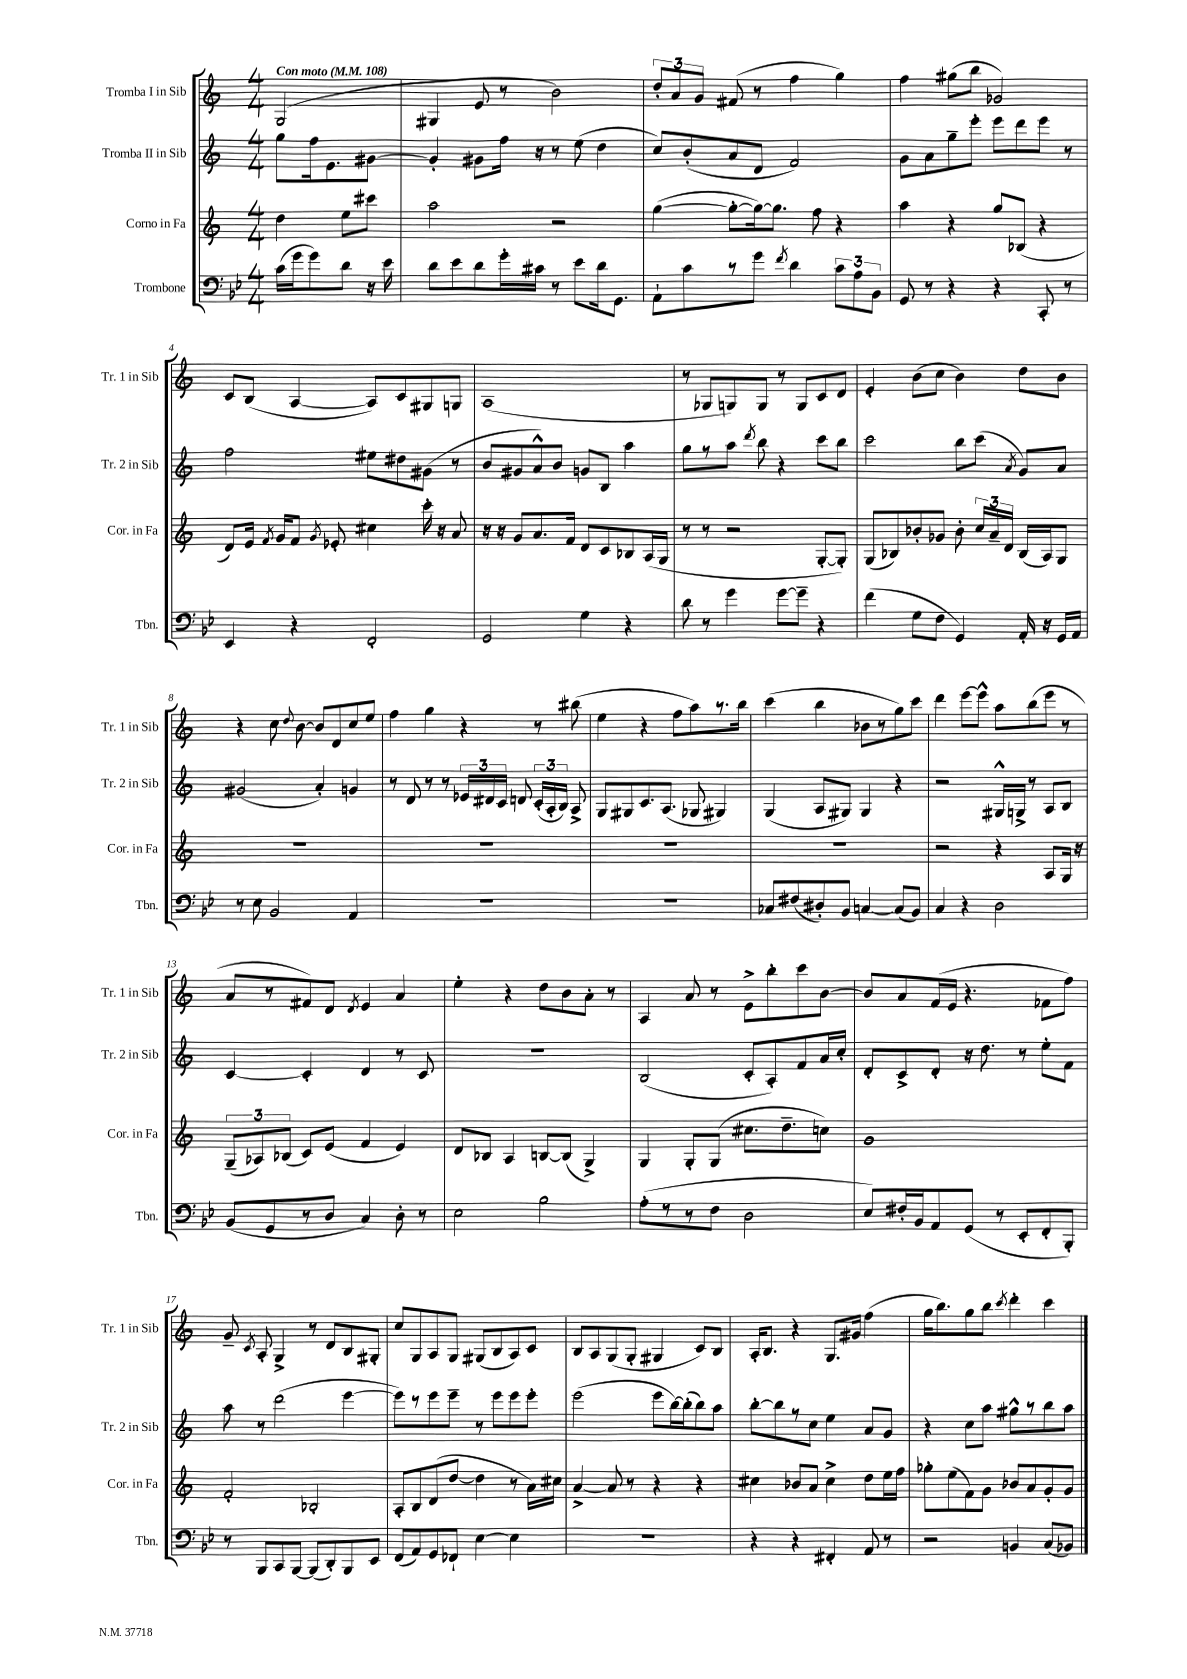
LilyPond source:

<<
\new StaffGroup <<
\new Staff = "s0" \with { instrumentName = "Tromba I in Sib" shortInstrumentName = "Tr. 1 in Sib" } {
    \clef treble \key c \major \numericTimeSignature \time 4/4 \partial 2 \tempo "Con moto" 4 = 108
    \autoBeamOff g2( |
    gis4 e'8 r8 b'2) |
    \tuplet 3/2 { d''8[-. a'8 g'8] } fis'8( r8 f''4 g''4) |
    f''4 gis''8[( b''8] ges'2) |
    c'8[ b8]( a4~ a8[) c'8 gis8 g8] |
    a1( |
    r8 ges8[ g8) g8] r8 g8[ c'8 d'8] |
    e'4-. b'8[( c''8] b'4) d''8[ b'8] |
    r4 c''8 \appoggiatura { d''8 } b'8~ b'8[ d'8 c''8 e''8] |
    f''4 g''4 r4 r8 bis''8( |
    e''4 r4 f''8[ a''8) r8. b''16] |
    c'''4( b''4 bes'8[ r8 g''8) c'''8] |
    d'''4 e'''8[~ e'''8]-^ a''8[ b''8( e'''8] r8 |
    a'8[ r8 fis'8) d'8] \acciaccatura { d'8 } e'4 a'4 |
    e''4-. r4 d''8[ b'8 a'8]-. r8 |
    a4 a'8 r8 e'8[-> b''8-. c'''8 b'8]~ |
    b'8[ a'8 f'16( e'16] r4. fes'8[ f''8]) |
    g'8-- \acciaccatura { c'8 } a8-. g4-> r8 d'8[ b8 gis8]-. |
    c''8[ g8 a8 g8] gis8[( b8 a8) c'8] |
    b8[ a8 g8( g8]-. gis4 c'8[) b8] |
    a16[-. b8.] r4 g8.[ gis'16] f''4( |
    g''16[ b''8.) g''8 b''8] \acciaccatura { c'''8 } d'''4-. c'''4 \bar "|." |
}
\new Staff = "s1" \with { instrumentName = "Tromba II in Sib" shortInstrumentName = "Tr. 2 in Sib" } {
    \clef treble \key c \major \numericTimeSignature \time 4/4 \partial 2
    \autoBeamOff g''8[ f''16 e'8. gis'8]~ |
    gis'4-. gis'8[ f''16] r16 r8 e''8( d''4 |
    c''8[) b'8-.( a'8 d'8] f'2) |
    g'8[ a'8 g''8-- e'''8]-. e'''8[ d'''8 e'''8] r8 |
    f''2 eis''8[ dis''8 gis'8]( r8 |
    b'8[ gis'8 a'8-^) b'8] g'8[ b8] a''4 |
    g''8[ r8 a''8] \acciaccatura { d'''8 } b''8 r4 c'''8[ b''8] |
    c'''2 b''8[ c'''8]( \acciaccatura { a'8 } g'8[) a'8] |
    gis'2( a'4-.) g'4 |
    r8 d'8 r8 r8 \tuplet 3/2 { ees'16[ dis'16 c'16] } d'8 \tuplet 3/2 { c'16[-.( a16-. b16]) } a8-> |
    g8[ gis8 c'8. a8.]( ges8 gis4) |
    g4( a8[ gis8]) gis4 r4 |
    r2 gis16[-^ g16]-> r8 a8[ b8] |
    c'4~ c'4-. d'4 r8 c'8 |
    r1 |
    b2( c'8[-. a8-.) f'8 a'16 c''16]-. |
    d'8[-. c'8-> d'8]-. r16 d''8. r8 e''8[-. f'8] |
    a''8 r8 d'''2( e'''4~ |
    e'''8[) r8 e'''8 e'''8]-- r8 e'''8[ e'''8 e'''8]-. |
    e'''2( e'''8[ b''16~) b''16-.( b''8) a''8] |
    b''8[~-. b''8 r8 c''8] e''4 a'8[ g'8] |
    r4 c''8[ a''8] gis''8[-^ r8 b''8 a''8] \bar "|." |
}
\new Staff = "s2" \with { instrumentName = "Corno in Fa" shortInstrumentName = "Cor. in Fa" } {
    \clef treble \key c \major \numericTimeSignature \time 4/4 \partial 2
    \autoBeamOff d''4 e''8[ cis'''8] |
    a''2 r2 |
    g''4~( g''8[~-. g''16~) g''8.] f''8 r4 |
    a''4 r4 g''8[ bes8]( r4 |
    d'8[) e'16] \acciaccatura { f'8 } g'16[ f'8] \acciaccatura { g'8 } ees'8-. cis''4 c'''16-. r16 a'8 |
    r16 r16 g'8[ a'8. f'16] d'8[ c'8 bes8 a16( g16] |
    r8 r8 r2 g8[~-. g8]-.) |
    g8[( bes8) bes'8-. ges'8] bes'8-. \tuplet 3/2 { c''16[ a'16-- d'16] } bes16[( a16) g8] |
    R1 |
    R1 |
    R1 |
    R1 |
    r2 r4 a8[ g16] r16 |
    \tuplet 3/2 { g8[--( aes8) bes8]( } c'8[) e'8]( f'4 e'4) |
    d'8[ bes8] a4 b8[~ b8]( g4->) |
    g4 g8[-. g8]( cis''8.[ d''8.-- c''8]) |
    g'1 |
    f'2-. bes2-. |
    a8[-. b8 d'8( d''8]~ d''4 r8 a'16[) cis''16] |
    a'4~-> a'8 r8 r4 r4 |
    cis''4 bes'8[ a'8] cis''4-> d''8[ e''16 f''16] |
    ges''8[-. e''8( f'8) g'8] bes'8[ a'8 g'8-. g'8] \bar "|." |
}
\new Staff = "s3" \with { instrumentName = "Trombone" shortInstrumentName = "Tbn." } {
    \clef bass \key bes \major \numericTimeSignature \time 4/4 \partial 2
    \autoBeamOff c'16[( g'16 g'8) d'8] r16 ees'16 |
    d'8[ ees'8 d'8 g'16-. cis'16] r8 ees'8[ d'16 g,8.] |
    a,8[-! c'8 r8 g'8] \acciaccatura { f'8 } d'4 \tuplet 3/2 { c'8[ a8 bes,8] } |
    g,8 r8 r4 r4 c,8-. r8 |
    ees,4 r4 f,2-. |
    g,2 g4 r4 |
    d'8 r8 g'4 g'8[~ g'8]-- r4 |
    f'4( g8[ f8] g,4) a,16-. r16 g,16[ a,16] |
    r8 ees8 bes,2 a,4 |
    R1 |
    R1 |
    ces8[ fis8( dis8-.) bes,8] c4~ c8[( bes,8]) |
    c4 r4 d2 |
    bes,8[( g,8 r8 d8] c4) d8-. r8 |
    ees2 bes2 |
    a8[-.( r8 r8 f8] d2 |
    ees8[) fis16-. bes,16 a,8 g,8]( r8 ees,8[-. f,8-. bes,,8]-.) |
    r8 bes,,8[ c,8 bes,,8]~ bes,,8[( d,8-.) bes,,8 ees,8] |
    f,8[( a,8) g,8 fes,8]-! ees4~ ees4 |
    R1 |
    r4 r4 fis,4-. a,8 r8 |
    r2 b,4 c8[( bes,8]) \bar "|." |
}
>>
>>
